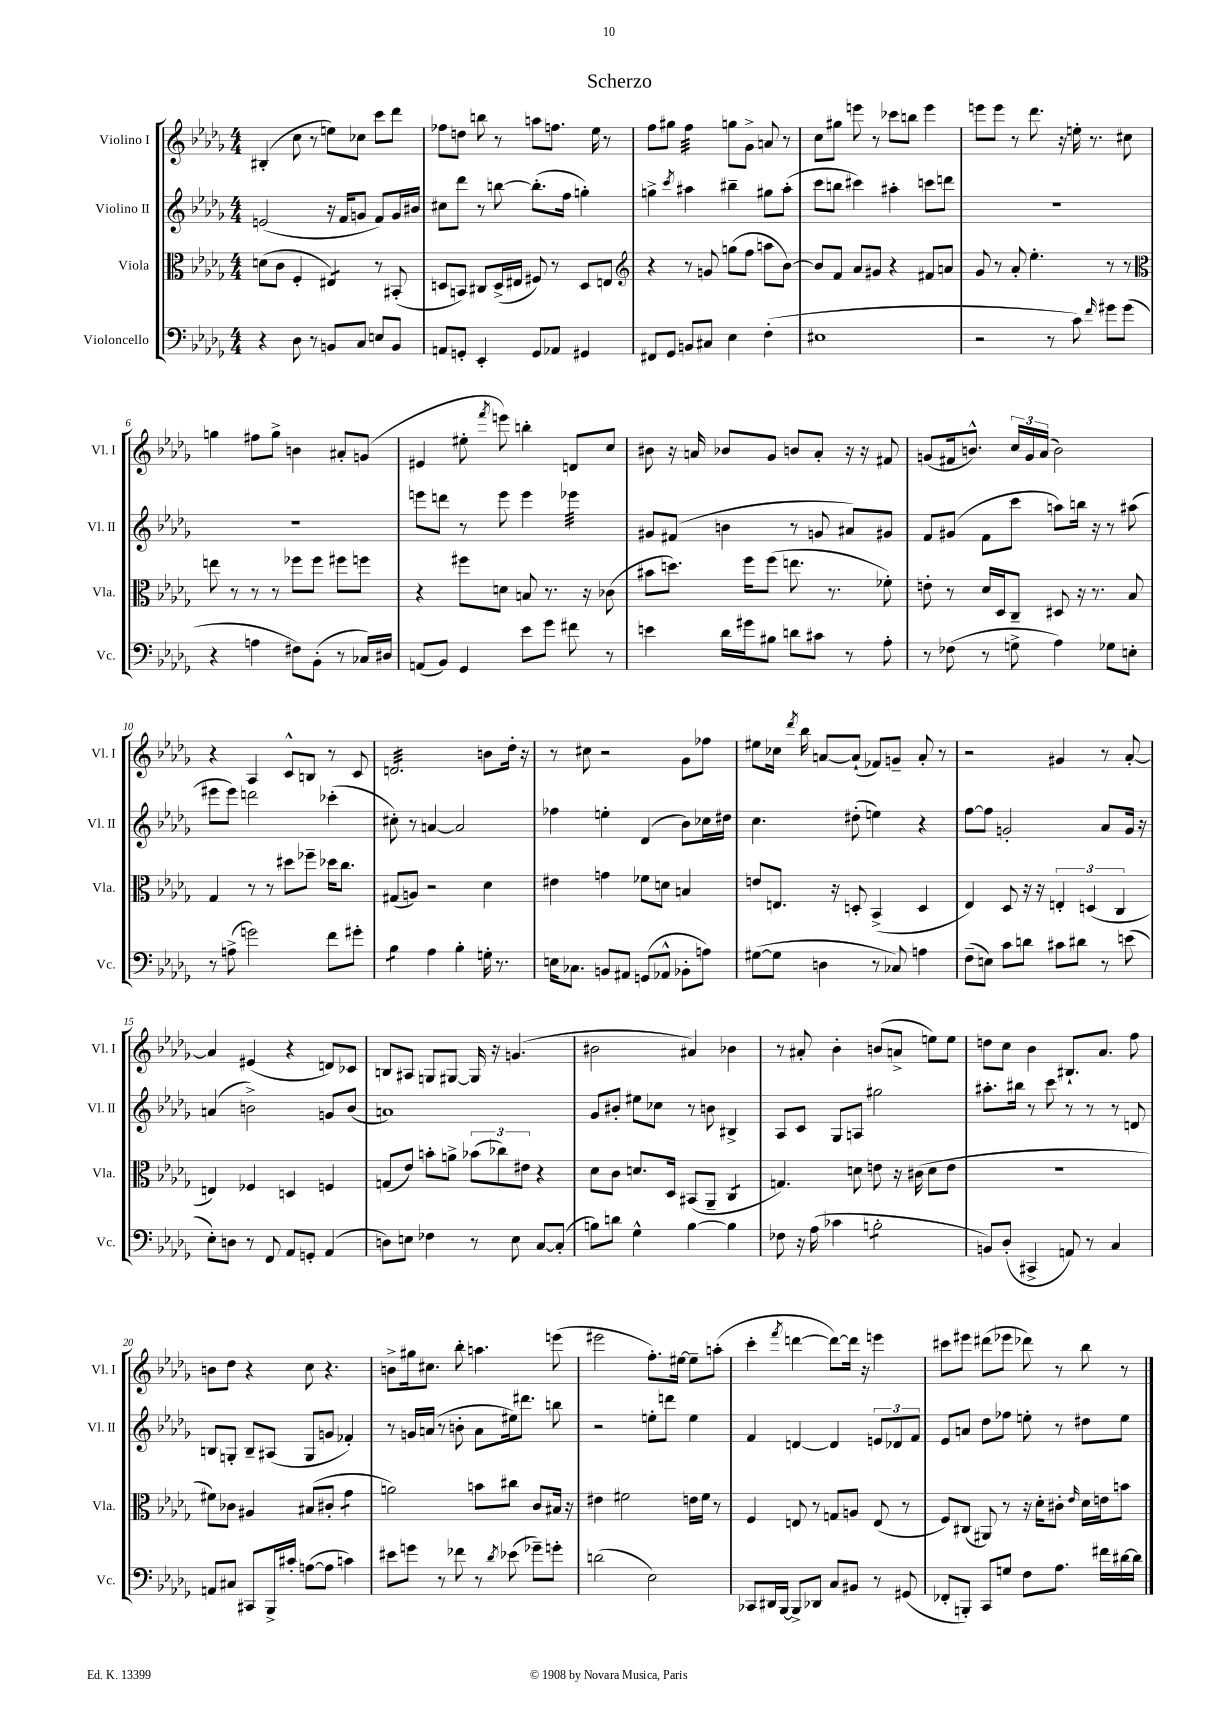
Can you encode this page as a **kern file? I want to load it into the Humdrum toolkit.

**kern	**kern	**kern	**kern
*staff4	*staff3	*staff2	*staff1
*clefF4	*clefC3	*clefG2	*clefG2
*k[b-e-a-d-g-]	*k[b-e-a-d-g-]	*k[b-e-a-d-g-]	*k[b-e-a-d-g-]
*M4/4	*M4/4	*M4/4	*M4/4
4r	(8d	(2e	(4B#'
.	8c	.	.
8D-	4F'	.	8cc
8r	.	.	8r
8BB	4E#)	16r	8ee)
.	.	16f	.
8C	.	8g	8cc-
8E	8r	8f)	8ccc
8BB	(8BB#'	16g	8ddd-
.	.	16b#	.
=	=	=	=
8AA	8D	8cc#	8ff-
8GG'	8BB)	8ddd-	8dd
4EE-'	8C#	8r	8bb
.	(16D^	[8bb	8r
.	16E#	.	.
8GG	8F#)	(8.bb']	8aa
8AA-	8r	.	8.ff
.	.	16ff	.
4GG#	8D	4gg')	.
.	.	.	16ee-
.	8E	.	8r
=	=	=	=
*	*clefG2	*	*
8FF#	4r	4gg^	8ff
8GG-	.	.	8gg#
.	.	8qccc	.
8BB	8r	4aa#	4ff
8C#	8g	.	.
4E-	(8gg	4bb#~	8gg
.	8ff	.	8g-^
(4F'	8aa	8gg#	8a
.	[8b-)	(8aa#'	8r
=	=	=	=
1E#	8b-]	8ccc	8cc
.	8f	8bb	8gg#
.	8a-	4ccc#)	8eee
.	8g#	.	8r
.	4r	4aa#'	8ccc-
.	.	.	8bb
.	8f#	8ccc	4eee
.	8a	8ddd	.
=	=	=	=
2r	8g-	1r	8eee
.	8r	.	8eee
.	8a-'	.	8r
.	4.ee-'	.	8.ddd-
8r	.	.	.
.	.	.	16r
8c)	.	.	16ee'
.	.	.	8.r
16qqf	.	.	.
8g#	8r	.	.
(8g#	8r	.	8cc#
=	=	=	=
*	*clefC3	*	*
4r	8ee	1r	4gg
.	8r	.	.
4A	8r	.	8ff#
.	8r	.	8gg^
8F#)	8ff-	.	4b
(8BB-'	8ff-	.	.
8r	8ff#	.	8a#'
16C-)	8ff	.	(8g
16D#	.	.	.
=	=	=	=
(8AA	4r	8eee	4e#
8BB-)	.	8ddd	.
4GG-	8ff#	8r	8ee#'
.	.	.	8qfff
.	8d	8eee	8eee)
8e-	8B	4eee	4bb'
8g-	8.r	.	.
8f#	.	4eee-	8d
.	16r	.	.
8r	(8c-	.	8cc
=	=	=	=
4e	8b#	8g#	8b#
.	8.dd)	(8f#	16r
.	.	.	16a
16d-	.	4b	8b-
16g#	16ff	.	.
8B#	(8ff	.	8g-
8d	8.ee	8r	8b
8c#	.	8g	8a'
.	8.r	.	.
8r	.	8a#)	16r
.	.	.	16r
8A-'	8f-')	8g#	8f#
=	=	=	=
8r	8e'	8f	(8g
(8F-	8r	(8g#	16f#
.	.	.	8.b^^)
8r	16d-	8f	.
.	16D-	.	.
8G^	8C~	8ccc	24cc
.	.	.	24g
.	.	.	(24a-
4A-)	8D#	8aa)	2b)
.	16r	16bb	.
.	8.r	16r	.
8G-	.	8r	.
8E'	8B-	(8aa#	.
=	=	=	=
8r	4G-	8eee#	4r
(8A^	.	8eee#)	.
2g)	8r	2ddd	4A-
.	8r	.	.
.	8dd#	.	8c^^
.	8ff-~	.	8B
8f	16dd-	(4ccc-'	8r
.	8.cc	.	.
8g#'	.	.	8c
=	=	=	=
4B-	(8G#	8cc#')	2.d
.	8A)	8r	.
4A-	2r	[4a	.
4B-'	.	2a]	.
16G'	4d-	.	8b
8.r	.	.	.
.	.	.	16dd-'
.	.	.	16r
=	=	=	=
16E	4e#	4ff-	8r
8.C-	.	.	.
.	.	.	8cc#
8BB	4g	4ee'	2r
8AA#	.	.	.
(8GG	8f-	(4d-	.
8AA-^^	8d	.	.
8BB-'	4B	8b-)	8g-
8A)	.	16cc-	8ff-
.	.	16dd#	.
=	=	=	=
([8G#	8e	4.cc	8ee#
8G#]	8.E	.	16cc-
.	.	.	8qddd-
.	.	.	16bb-
4D	.	.	[8a
.	16r	.	.
.	8D'	(8dd#'	(8a`]
8r	(4BB-^	4ee)	8f-)
8C-)	.	.	8g~
4A	4D	4r	8a'
.	.	.	8r
=	=	=	=
(8F~	4E-)	[8ff	2r
8E)	.	8ff]	.
8c	8D-	2g'	.
8d	16r	.	.
.	16r	.	.
8c#	6E'	.	4g#
8d#	.	.	.
.	(6D	.	.
8r	.	8a-	8r
.	6C	.	.
(8e	.	16g	[8a-'
.	.	16r	.
=	=	=	=
8E-')	4E)	(4a	4a-]
8D	.	.	.
8r	4F-	2b^)	(4e#
8FF	.	.	.
8AA-	4D	.	4r
8GG'	.	.	.
(4AA-	4F	8g	8d)
.	.	(8b	8c-
=	=	=	=
8D)	(8G	1a)	8B
8E	8e-)	.	8A#
4F-	8b'	.	8G
.	8a^	.	[8G#
8r	(12b-	.	16G#]
.	.	.	16r
.	12cc-)	.	.
8E	.	.	(4.g
.	12e#	.	.
[8C	4r	.	.
(8C']	.	.	.
=	=	=	=
8B)	8d-	8g-	2b#
8d	8c	8b#'	.
4G-^^	8.d	8ee#	.
.	.	8cc-	.
.	16D-	.	.
[4B	(8BB#	8r	4a#)
.	8AA-~	8b	.
4B]	4C	4B#^	4b-
=	=	=	=
8F-	4.G)	8A-	8r
16r	.	8c	8a#'
(16A-	.	.	.
4c-	.	8G-	4b-'
.	8d	8A	.
2B'	8e	2gg#	(8b
.	16r	.	8a^
.	(16c#	.	.
.	8d	.	8ee)
.	8e	.	8ee
=	=	=	=
8BB)	1r	8.aa#'	8dd
(8D-'	.	.	8cc
.	.	16bb#	.
4CC#^	.	8r	4b-
.	.	8ccc	.
8AA)	.	8r	8.B#`
8r	.	8r	.
.	.	.	8.a-
4C	.	8r	.
.	.	8d	8ff
=	=	=	=
8AA	8f#)	8B	8b
8C#	8c-	8G'	8dd-
8CC#	4A#	8B~	4r
16BBB-^	.	(8A#	.
16c#'	.	.	.
([8A	(8B#	8G	8cc
8A]	8c#'	8g	4.r
4c)	4g-	4f-')	.
=	=	=	=
8e#	2a)	8r	8b^
8g	.	16g	16gg#
.	.	(16a	8.cc#
8r	.	8r	.
8f-	.	8b'	8bb-'
8r	8b	8a	4.aa
8qd-	.	.	.
(8e-	8cc#	16ee#)	.
.	.	8.ddd#	.
8g-~)	8c	.	.
8g'	16B#	8bb	(8eee
.	16r	.	.
=	=	=	=
(2d	4e#	2r	2eee#
.	2f#	.	.
2E-)	.	8ee'	8.ff')
.	.	8ddd	.
.	.	.	[16ee#
.	16e	4ee	8ee#~]
.	16f#	.	.
.	8r	.	(8aa'
=	=	=	=
8CC-	4F	4f	4ccc'
16DD#	.	.	.
[16BBB-	.	.	.
.	.	.	8qfff
8BBB-^]	8E	[4d	[4ddd
8DD-	8r	.	.
8C	8G	4d]	8ddd_)
8BB#	8A	.	16ddd]
.	.	.	16r
8r	(8E	12e	4eee
.	.	12d-	.
(8GG#	8r	.	.
.	.	12f	.
=	=	=	=
8FF-'	8F)	8e-	8ccc#
8BBB')	(8C#	8a	8eee#
8CC	8AA#)	8dd-	(8ddd#
8G	8r	8ff-	8eee-
8F	16r	8ee'	8ddd-)
.	16d-'	.	.
8.A-	8c#'	8r	8r
.	16qqe-	.	.
.	16d-	8dd#	8bb-
16f#	16e	.	.
[16d#	8b	8ee	8r
16d#]	.	.	.
==	==	==	==
*-	*-	*-	*-
